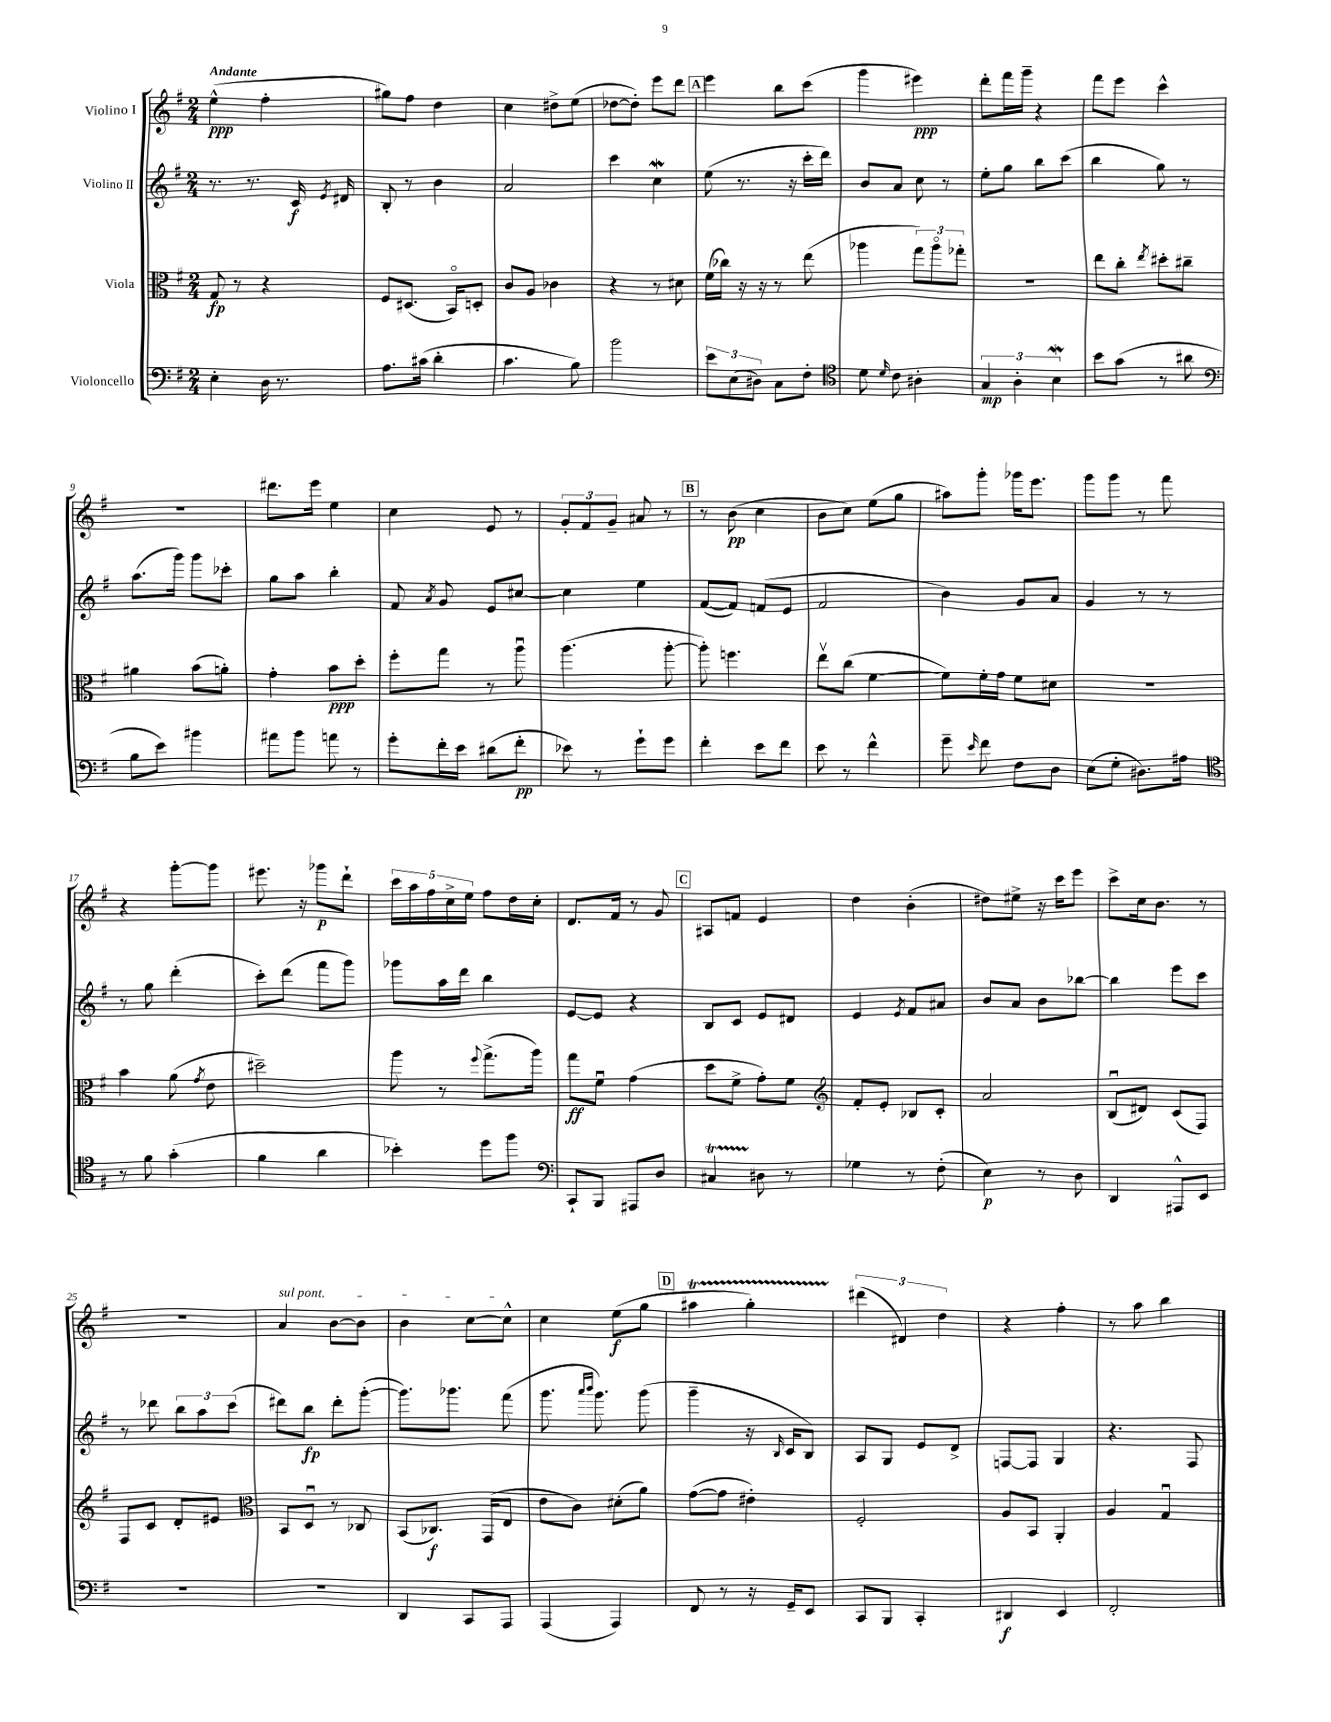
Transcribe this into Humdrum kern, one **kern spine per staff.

**kern	**kern	**kern	**kern
*staff4	*staff3	*staff2	*staff1
*clefF4	*clefC3	*clefG2	*clefG2
*k[f#]	*k[f#]	*k[f#]	*k[f#]
*M2/4	*M2/4	*M2/4	*M2/4
4E'\	8G/	8.r	(4ee^^\
.	8r	.	.
.	.	8.r	.
16D\	4r	.	4ff#'\
8.r	.	.	.
.	.	16c/	.
.	.	8qe/	.
.	.	16d#/	.
=	=	=	=
8.A\L	8F#/L	8B'/	8gg#\L)
.	(8.D#/J	8r	8ff#\J
(16c#\Jk	.	.	.
4d'\	.	4b\	4dd\
.	16BBo/LK)	.	.
.	8D'/J	.	.
=	=	=	=
4.c\	8c/L	2a/	4cc\
.	8A/J	.	.
.	4c-\	.	8dd#^\L
8B\)	.	.	(8ee\J
=	=	=	=
2b\	4r	4ccc\	[8dd-\L
.	.	.	8dd-'\]J)
.	8r	4cc\	8eee\L
.	8d#\	.	8ddd\J
=	=	=	=
12e\L	(16f#\LL	(8ee\	4eee\
.	16cc-\JJ)	.	.
(12E\	.	.	.
.	16r	8.r	.
12D#\J)	.	.	.
.	16r	.	.
8C\L	8r	.	8bb\L
.	.	16r	.
8F#'\J	(8ee\	16ccc'\LL	(8ccc\J
.	.	16ddd\JJ)	.
=	=	=	=
*clefC4	*	*	*
8d\	4aa-\	8b/L	4ggg\
16qqd/	.	.	.
8c\	.	8a/J	.
4A#'\	12gg\L)	8cc\	4eee#\)
.	12aa-o\	.	.
.	.	8r	.
.	12gg-'\J	.	.
=	=	=	=
6G/	2r	8ee'\L	8ddd'\L
.	.	8gg\J	16fff#\L
6A'\	.	.	.
.	.	.	16ggg~\JJ
.	.	8bb\L	4r
6B\	.	.	.
.	.	(8ccc\J	.
=	=	=	=
8b\L	8ee\L	4bb\	8fff#\L
(8g\J	8cc'\J	.	8eee\J
.	8qee/	.	.
8r	8dd#'\L	8gg\)	4ccc^^\
8a#\	8cc#~\J	8r	.
=	=	=	=
*clefF4	*	*	*
8B\L	4a#\	(8.aa\L	2r
8e\J)	.	.	.
.	.	16ggg\Jk)	.
4b#\	(8b\L	8ggg\L	.
.	8a'\J)	8ccc-'\J	.
=	=	=	=
8a#\L	4g'\	8gg\L	8.ddd#\L
8b\J	.	8aa\J	.
.	.	.	16eee\Jk
8a\	8b\L	4bb'\	4ee\
8r	8dd'\J	.	.
=	=	=	=
8g'\L	8ff#'\L	8f#/	4cc\
.	.	8qa/	.
16f#'\L	8gg\J	8g/	.
16e\JJ	.	.	.
(8d#\L	8r	8e/L	8e/
8f#'\J	8aau\	[8cc#/J	8r
=	=	=	=
8e-\)	(4.aa\	4cc#\]	12g'/L
.	.	.	12f#/
8r	.	.	.
.	.	.	12g~/J
8g`\L	.	4ee\	8a#/
8g\J	[8aa'\	.	8r
=	=	=	=
4f#'\	8aa'\])	([8f#/L	8r
.	4.ff\	8f#/]J)	(8b\
8e\L	.	(8f/L	4cc\
8f#\J	.	8e/J	.
=	=	=	=
8e\	8eev\L	2f#/	8b\L
8r	(8cc\J	.	8cc\J)
4f#^^\	[4f#\	.	(8ee\L
.	.	.	8gg\J
=	=	=	=
8g~\	8f#\]L)	4b\)	8aa#\L)
16qqe/	.	.	.
8f#\	16f#'\L	.	8ggg'\J
.	16g\JJ	.	.
8F#\L	8f#\L	8g/L	16ggg-\LK
.	.	.	8.eee\J
8D\J	8d#\J	8a/J	.
=	=	=	=
(8E\L	2r	4g/	8ggg\L
8G'\J	.	.	8ggg\J
8.D#\L)	.	8r	8r
.	.	8r	8fff#\
16A#\Jk	.	.	.
=	=	=	=
*clefC4	*	*	*
8r	4b\	8r	4r
8f#\	.	8gg\	.
(4g'\	(8a\	(4ddd'\	[8ggg'\L
.	8qg/	.	.
.	8e\	.	8ggg\]J
=	=	=	=
4f#\	2dd#~\)	8ccc'\L)	8.eee#\
.	.	(8ddd\J	.
.	.	.	16r
4a\	.	8fff#\L	8ggg-\L
.	.	8ggg\J)	8ddd`\J
=	=	=	=
4b-'\)	8aa\	8ggg-\L	20ccc\LL
.	.	.	20aa\
.	.	.	20ff#\
.	8r	16aa\L	.
.	.	.	20cc^\
.	.	16ddd\JJ	.
.	.	.	20ee\JJ
.	8qqff#/	.	.
8dd\L	(8.gg^\L	4bb\	8ff#\L
8ff#\J	.	.	16dd\L
.	16aa\Jk)	.	16cc'\JJ
=	=	=	=
*clefF4	*	*	*
8CC`/L	8gg\L	[8e/L	8.d/L
8BBB/J	8f#u\J	8e/]J	.
.	.	.	16f#/Jk
8AAA#/L	(4g\	4r	8r
8D/J	.	.	8g/
=	=	=	=
4C#/	8dd\L	8B/L	8A#/L
.	8f#^\J	8c/J	8f/J
8D#\	8g'\L)	8e/L	4e/
8r	8f#\J	8d#/J	.
=	=	=	=
*	*clefG2	*	*
4G-\	8f#'/L	4e/	4dd\
.	8e'/J	.	.
.	.	8qe/	.
8r	8B-/L	8f#/L	(4b'\
(8F#'\	8c'/J	8a#/J	.
=	=	=	=
4E\)	2a/	8b/L	8dd#\L)
.	.	8a/J	8ee#^\J
8r	.	8b\L	16r
.	.	.	16ccc\LK
8D\	.	[8bb-\J	8eee\J
=	=	=	=
4DD/	(8Bu/L	4bb-\]	8ccc^\L
.	8d#/J)	.	16cc\k
.	.	.	8.b\J
8AAA#^^/L	(8c/L	8eee\L	.
8EE/J	8F#/J)	8ccc\J	8r
=	=	=	=
2r	8F#/L	8r	2r
.	8c/J	8ddd-\	.
.	8d'/L	12bb\L	.
.	.	12aa\	.
.	8e#/J	.	.
.	.	(12ccc\J	.
=	=	=	=
*	*clefC3	*	*
2r	8BB/L	8ddd#\L)	4a/
.	8Du/J	8bb\J	.
.	8r	8ddd#'\L	[8b\L
.	8C-/	([8ggg'\J	8b\]J
=	=	=	=
4DD/	(8BB/L	8.ggg\]L)	4b\
.	8.C-/J)	.	.
.	.	8.ggg-\J	.
8CC/L	.	.	[8cc\L
.	(16GG/LK	.	.
8AAA/J	8E/J	(8fff#\	8cc^^\]J
=	=	=	=
(4AAA/	8e\L	8.ggg\	4cc\
.	8c\J)	.	.
.	.	16qqaaa/LL	.
.	.	16qqbbb/JJ	.
.	.	8.ggg\)	.
4AAA/)	(8d#'\L	.	(8ee\L
.	8a\J)	(8ggg\	8gg\J
=	=	=	=
8FF#/	([8g\L	4ggg~\	4aa#\
8r	8g\]J	.	.
16r	4e#'\)	16r	4gg'\)
.	.	16qqB/	.
16GG~/LK	.	16c/LK	.
8EE/J	.	8B/J)	.
=	=	=	=
8CC/L	2F#'/	8A/L	(6ddd#\
8BBB/J	.	8G/J	.
.	.	.	6d#/)
4CC'/	.	8e/L	.
.	.	.	6dd\
.	.	8d^/J	.
=	=	=	=
4DD#/	8A/L	[8F/L	4r
.	8BB/J	8F/]J	.
4EE/	4AA'/	4G/	4ff#'\
=	=	=	=
2FF#'/	4A/	4.r	8r
.	.	.	8aa\
.	4Gu/	.	4bb\
.	.	8F#/	.
==	==	==	==
*-	*-	*-	*-
